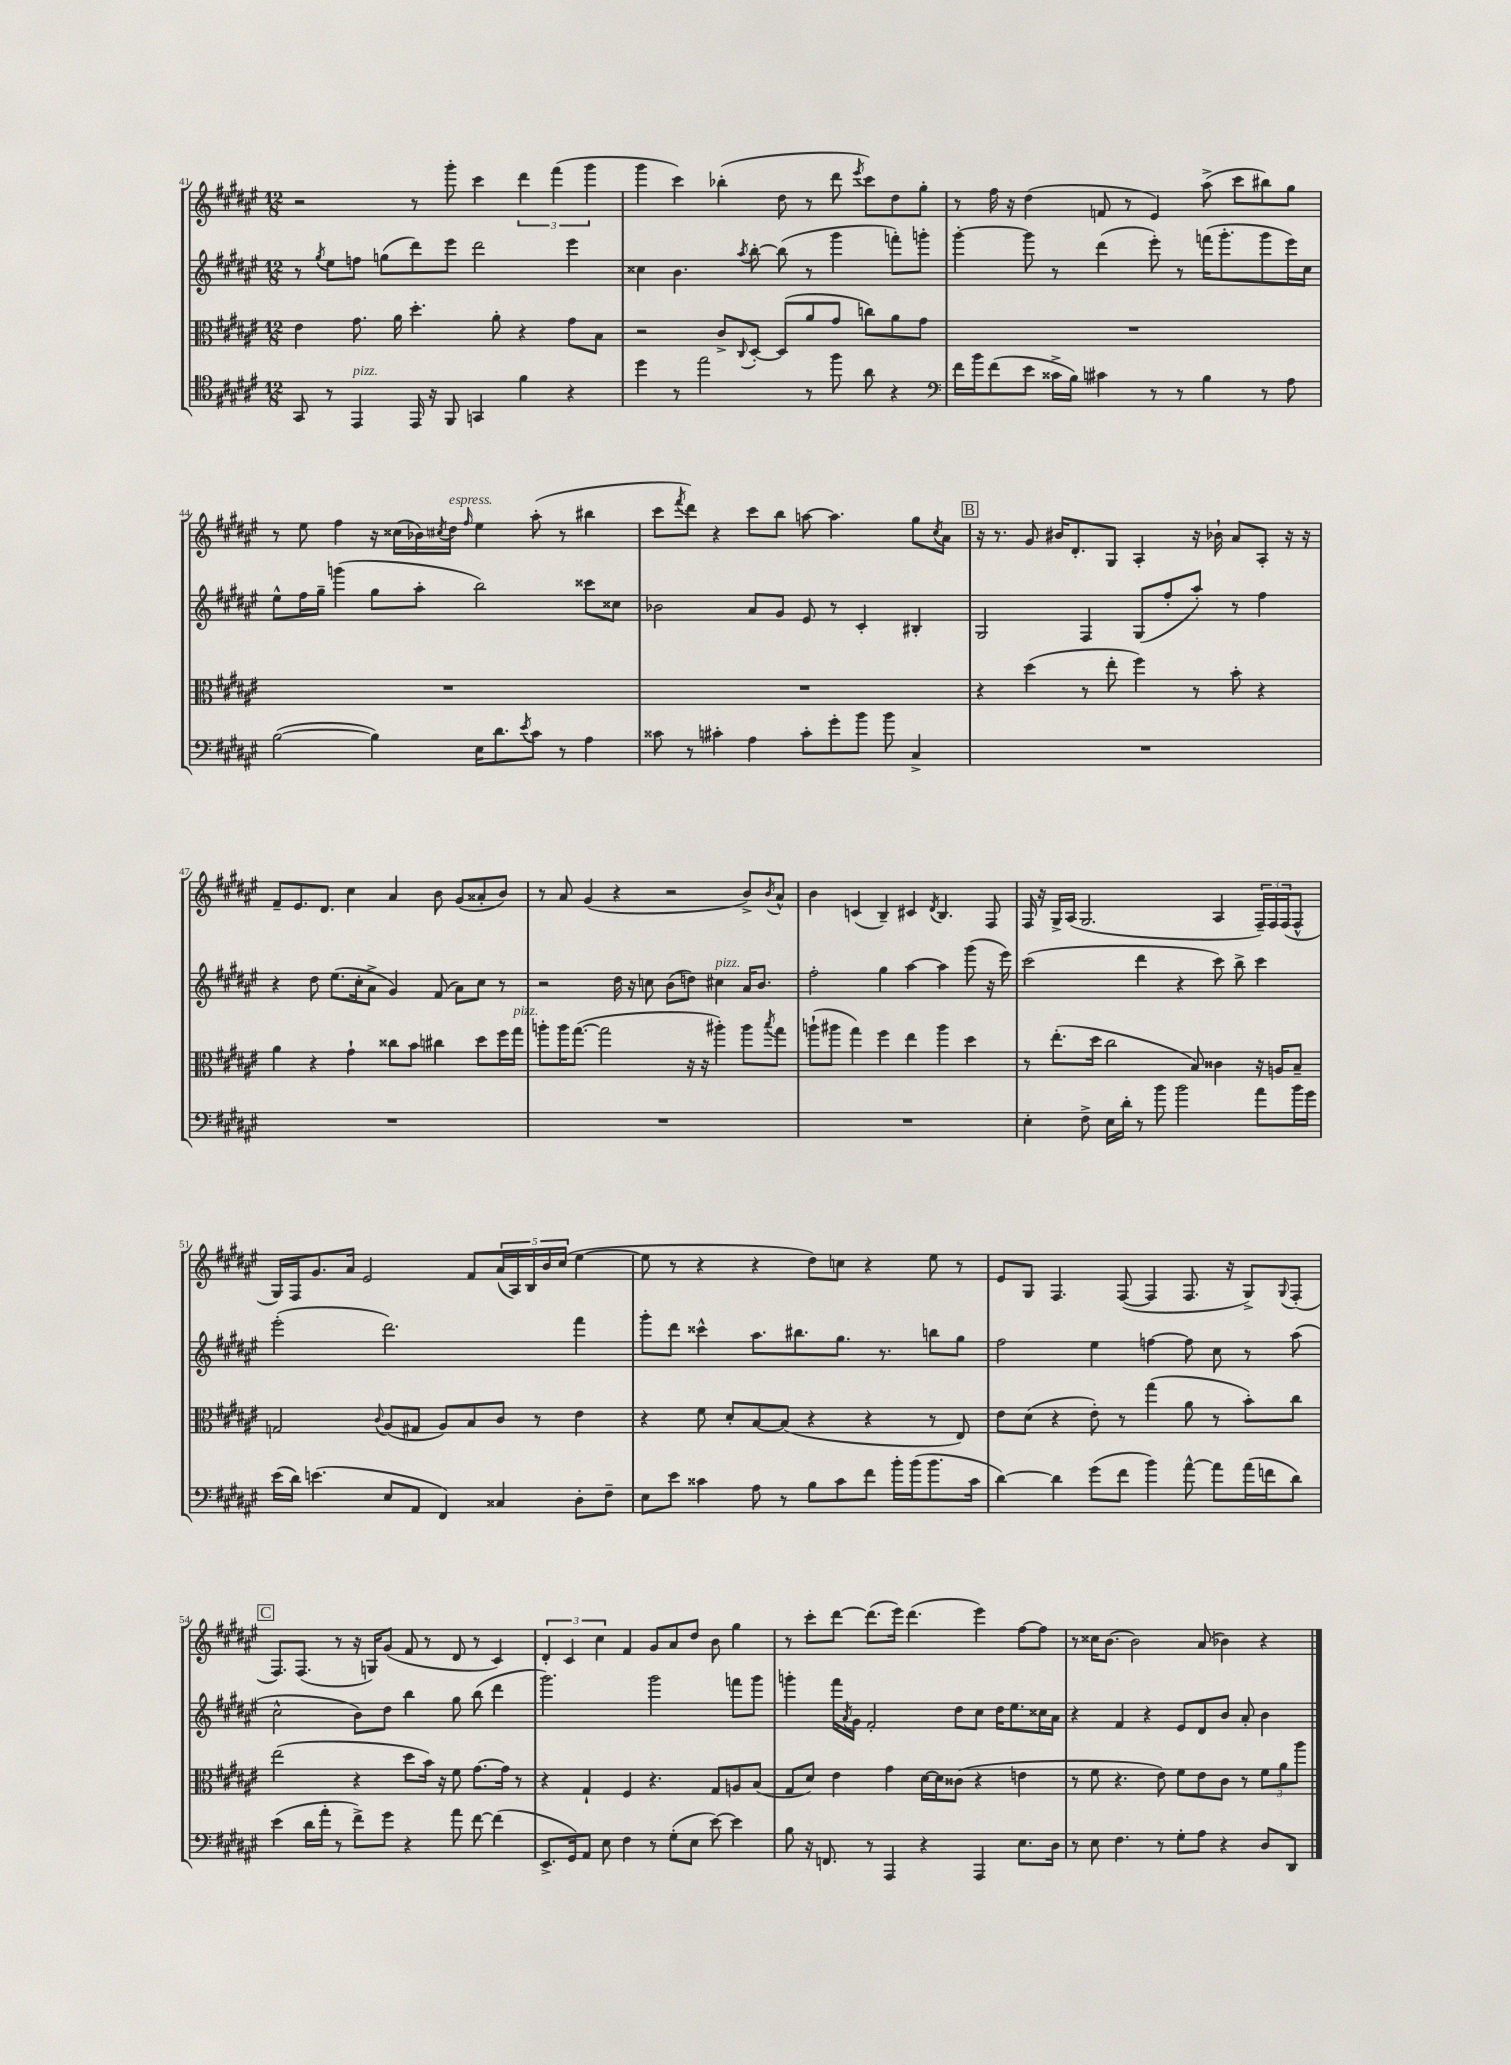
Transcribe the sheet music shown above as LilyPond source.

<<
\new StaffGroup <<
\new Staff = "s0" {
    \clef treble \key fis \major \numericTimeSignature \time 12/8
    r2 r8 gis'''8-. cis'''4 \tuplet 3/2 { dis'''4 fis'''4( gis'''4 } |
    gis'''4 cis'''4) bes''4-.( dis''8 r8 dis'''8 \acciaccatura { eis'''8 } cis'''8) dis''8 gis''8-. |
    r8 fis''16 r16 dis''4( f'8 r8 eis'4) ais''8->( cis'''8 bis''8) gis''8 |
    r8 eis''8 fis''4 r16 cisis''16( bes'16) \acciaccatura { cis''8 } dis''16^\markup { \italic "espress." } \grace { fis''16 } eis''4 ais''8-.( r8 bis''4 |
    cis'''8 \acciaccatura { fis'''8 } dis'''8) r4 cis'''8 b''8 a''8~ a''4. gis''8 \acciaccatura { cis''8 } ais'8 |
    \mark \markup { \box "B" } r16 r8. gis'8 bis'16 dis'8.-. gis8 ais4-. r16 bes'16-! ais'8 ais8-. r16 r16 |
    fis'8-- eis'8. dis'8. cis''4 ais'4 b'8 gis'8( aisis'8-. b'8) |
    r8 ais'8 gis'4( r4 r2 b'8->) \acciaccatura { b'8 } ais'8-^ |
    b'4 c'4( b4--) cis'4 \acciaccatura { dis'8 } b4. fis8 |
    fis16 r16 gis16-> ais16( gis2. ais4 \tuplet 3/2 { fis16--) fis16 fis16( } fis8-^ |
    gis16) fis16 gis'8. ais'16 eis'2 fis'8 \tuplet 5/4 { ais'16( ais16) b16 b'16 cis''16( } eis''4~ |
    eis''8 r8 r4 r4 dis''8) c''8 r4 eis''8 r8 |
    eis'8 gis8 fis4. fis8~( fis4 fis8. r16 gis8->) \appoggiatura { gis8 } fis8-.( |
    \mark \markup { \box "C" } fis8.) fis8.( r8 r16 g16) gis'8( fis'8 r8 dis'8 r8 cis'4) |
    \tuplet 3/2 { dis'4-. cis'4 cis''4 } fis'4 gis'8 ais'8 dis''8 b'8 gis''4 |
    r8 cis'''8-. dis'''8~ dis'''8.( eis'''16) dis'''4.( eis'''4) fis''8~ fis''8 |
    r8 cisis''16 b'8.~ b'2 ais'8( bes'4) r4 \bar "|." |
}
\new Staff = "s1" {
    \clef treble \key fis \major \numericTimeSignature \time 12/8
    r8 \acciaccatura { gis''8 } eis''8 f''8 g''8( dis'''8) eis'''8 dis'''2 eis'''4 |
    cisis''4 b'4. \acciaccatura { ais''8 } b''8~-. b''8( r8 gis'''4 f'''8-.) g'''8-. |
    gis'''4~-. gis'''8 r8 dis'''4( eis'''8-.) r8 f'''16( gis'''8.-. gis'''8 eis'''16) cis''16 |
    eis''8-^ fis''16 gis''16-- g'''4( gis''8 ais''8-. b''2) cisis'''8 cisis''8 |
    bes'2 ais'8 gis'8 eis'8 r8 cis'4-. bis4-. |
    \mark \markup { \box "B" } gis2 fis4 gis8( fis''8-. ais''8-.) r8 fis''4 |
    r4 dis''8 eis''8.( cis''16-. ais'8-> gis'4) fis'8( ais'8) cis''8 r8 |
    r2 dis''16 r16 c''8 b'8( d''8) cis''4^\markup { \italic "pizz." } ais'16 b'8. |
    fis''2-. gis''4 ais''4~ ais''4 gis'''8( r16 eis'''16) |
    cis'''2( dis'''4 r4 cis'''8) b''8-> cis'''4 |
    eis'''2-.( dis'''2.) fis'''4 |
    gis'''8-. dis'''8 cisis'''4-^ ais''8. bis''8. gis''8. r8. b''8 gis''8 |
    fis''2 eis''4 f''4~ f''8 cis''8 r8 ais''8( |
    \mark \markup { \box "C" } cis''2-^ b'8) dis''8 b''4 gis''8 b''8( dis'''4 |
    gis'''2.) gis'''2 f'''8 gis'''8 |
    g'''4-. fis'''16 \acciaccatura { ais'8 } gis'16 fis'2-. dis''8 cis''8 dis''16 eis''8. cisis''16 ais'16 |
    r4 fis'4 r4 eis'8 dis'8 b'8 ais'8-. b'4 \bar "|." |
}
\new Staff = "s2" {
    \clef alto \key fis \major \numericTimeSignature \time 12/8
    eis'4 gis'8. ais'16 dis''4.-. ais'8-. r4 gis'8 b8 |
    r2 cis'8-> \appoggiatura { cis8 } dis8~-. dis8( ais'8 gis'8 c''8) ais'8 gis'8 |
    R1. |
    R1. |
    R1. |
    \mark \markup { \box "B" } r4 dis''4( r8 eis''8-. fis''4) r8 b'8-. r4 |
    ais'4 r4 gis'4-! cisis''8 b'8 cis''4 dis''8 fis''16 gis''16^\markup { \italic "pizz." } |
    a''8-. a''16 gis''8.~( gis''2 r16 r16 ais''4-.) ais''8 \acciaccatura { b''8 } gis''8 |
    a''8-!( ais''8 gis''4) fis''4 eis''4 ais''4 dis''4 |
    r8 eis''8.-.( dis''16 cis''2 b8) cisis'4 r16 a16 b8-- |
    g2 \appoggiatura { cis'8 } ais8( gis8 ais8) b8 cis'8 r8 eis'4 |
    r4 fis'8 dis'8-. b8~ b8( r4 r4 r8 eis8) |
    eis'8 dis'8( r4 eis'8-.) r8 gis''4( ais'8 r8 b'8-.) cis''8 |
    \mark \markup { \box "C" } eis''2( r4 dis''8 b'16) r16 fis'8 gis'8.~ gis'16 r8 |
    r4 gis4-! fis4 r4. gis8 a8 b8( |
    gis8 dis'8) eis'4 gis'4 dis'16~ dis'16 cisis'8( r4 e'4 |
    r8 fis'8 r4. eis'8) fis'8 eis'8 cis'8 r8 \tuplet 3/2 { fis'8 ais'8 ais''8 } \bar "|." |
}
\new Staff = "s3" {
    \clef tenor \key fis \major \numericTimeSignature \time 12/8
    gis,8 r8 eis,4^\markup { \italic "pizz." } eis,16 r16 fis,8 g,4 fis'4 r4 |
    dis''4 r8 eis''2 r8 fis''8 ais'8 r4 |
    \clef bass fis'16 b'16 fis'8( eis'8 cisis'16-> b16) cis'4 r8 r8 b4 r8 ais8 |
    b2~( b4) eis16 dis'8. \acciaccatura { eis'8 } cis'8 r8 ais4 |
    cisis'8 r8 cis'4-. ais4 cis'8-. gis'8-. b'8 b'8 cis4-> |
    \mark \markup { \box "B" } R1. |
    R1. |
    R1. |
    R1. |
    eis4-. fis8-> eis16 dis'16-. r8 b'8 b'2 ais'8 b'16 gis'16 |
    eis'16( dis'16) e'4.( eis8 ais,8 fis,4) cisis4 dis8-. fis8-- |
    eis8 eis'8 cisis'4 ais8 r8 b8 cisis'8 fis'8 b'16-. b'16( b'8. cisis'16 |
    dis'4~) dis'4 gis'8( fis'8 b'4) ais'8~-^ ais'8 ais'16( f'16 dis'8) |
    \mark \markup { \box "C" } eis'4( dis'16 ais'16-. r8 fis'8->) gis'8 r4 ais'8 fis'8~ fis'4( |
    eis,8.-> gis,16) ais,8 eis8 fis4 r8 gis8-.( eis8 eis'8~) eis'4 |
    b8 r16 f,8. r8 ais,,4 r4 ais,,4 eis8. dis16 |
    r8 eis8 fis4. r8 gis8-. ais8 r4 dis8 dis,8 \bar "|." |
}
>>
>>
\layout { \context { \Score currentBarNumber = #41 } }
